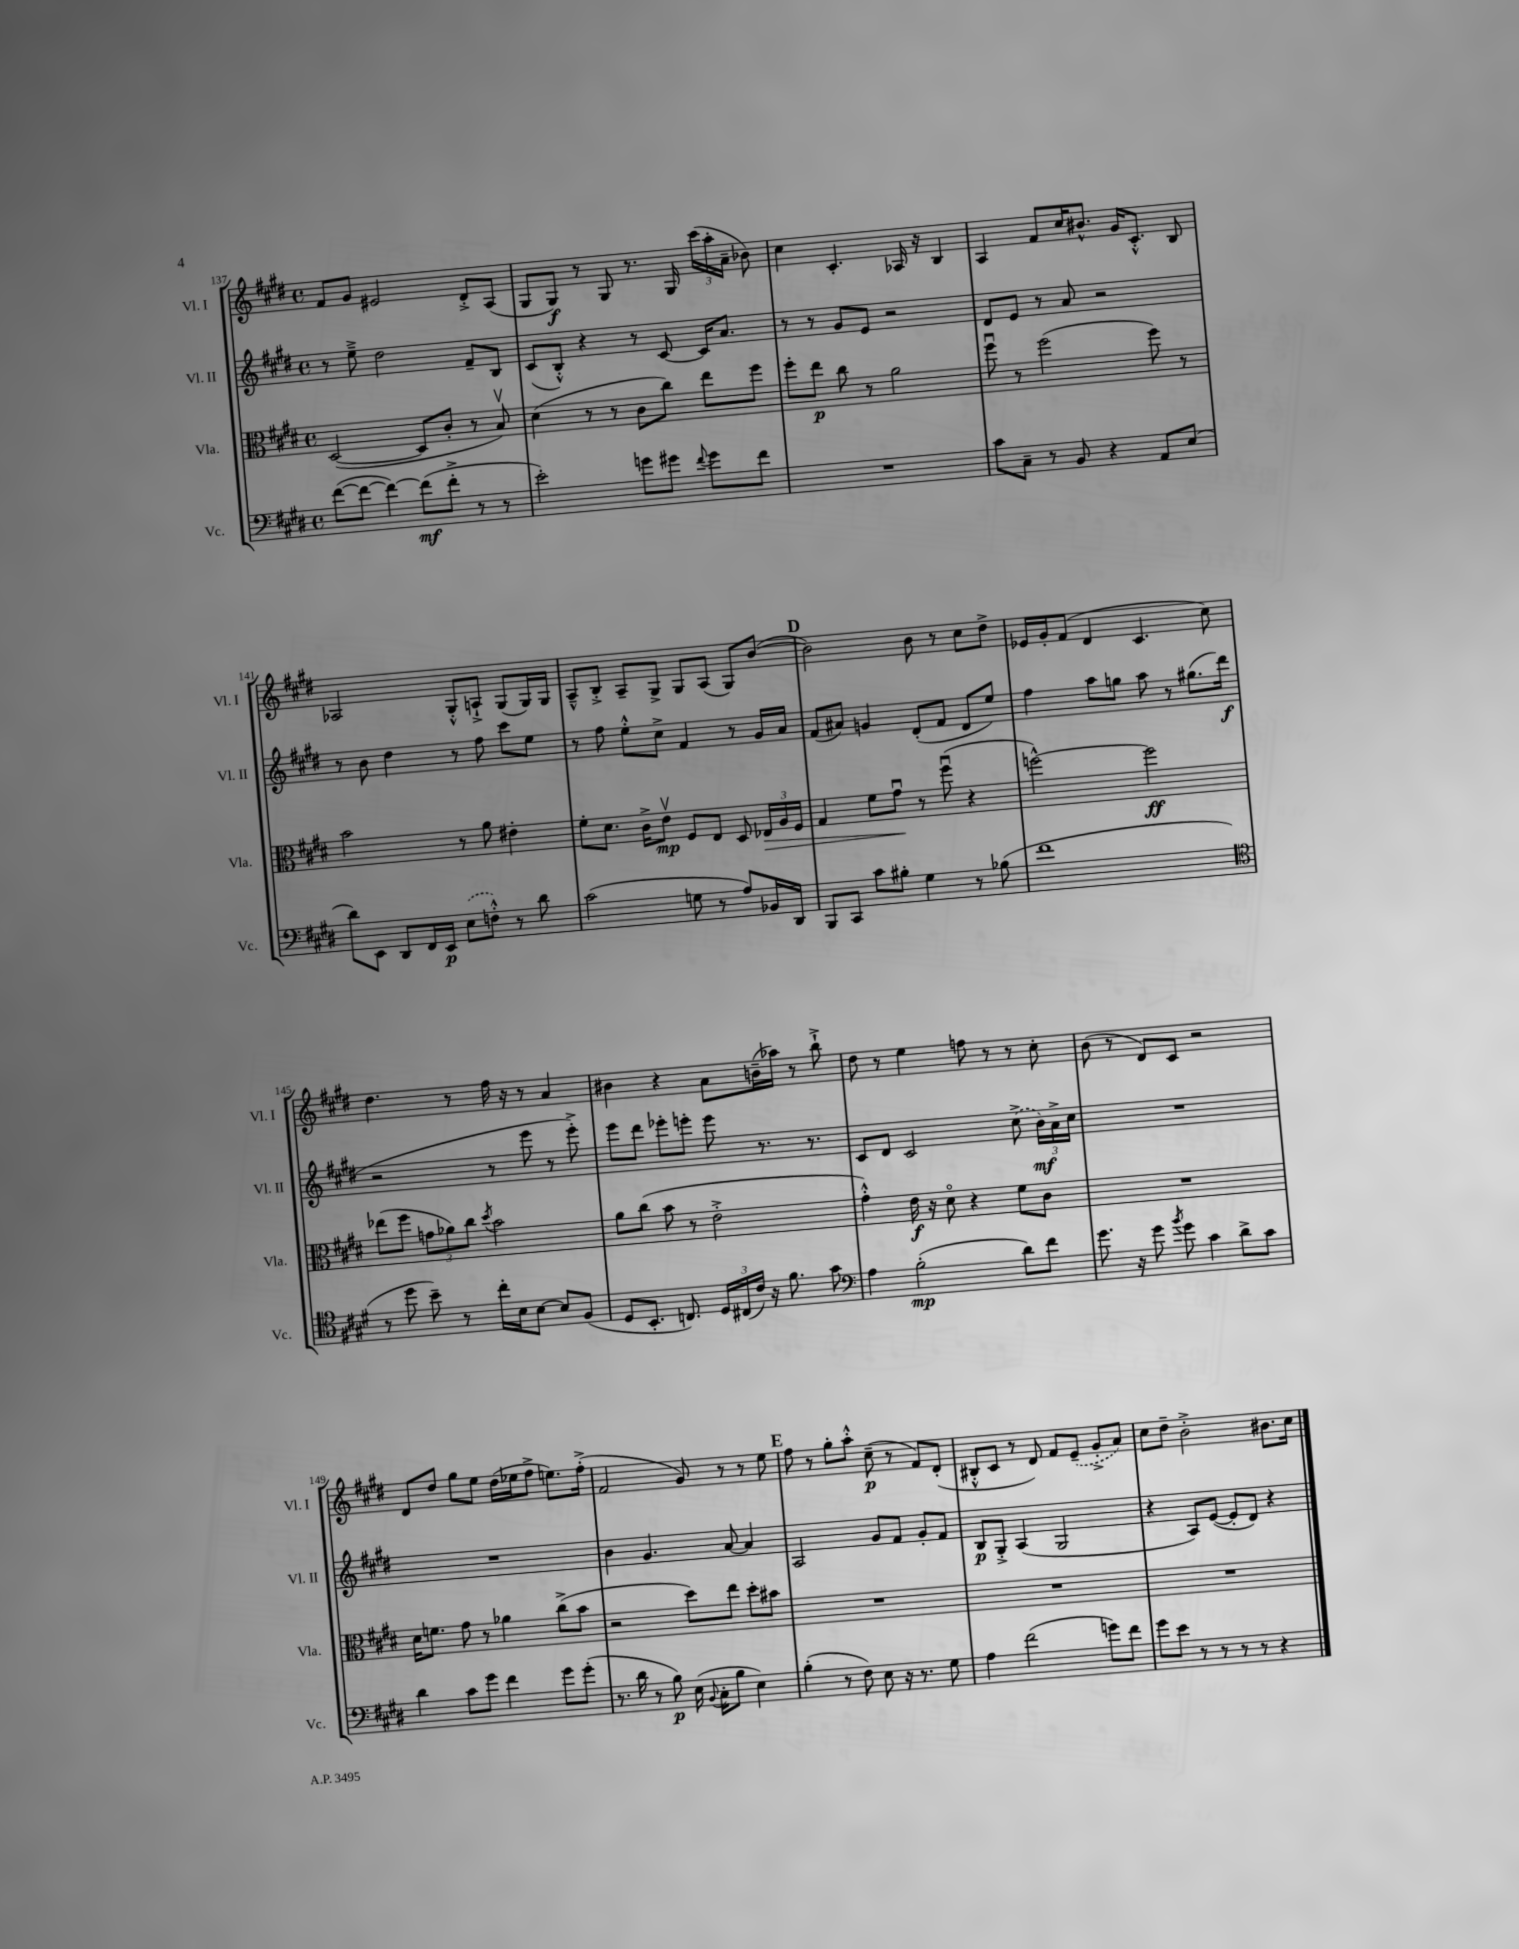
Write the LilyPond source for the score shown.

<<
\new StaffGroup <<
\new Staff = "s0" \with { instrumentName = "Vl. I" shortInstrumentName = "Vl. I" } {
    \clef treble \key e \major \defaultTimeSignature \time 4/4
    \autoBeamOff fis'8[ gis'8] eis'2 dis'8[-.-> a8]( |
    gis8[ gis8]\f) r8 gis8 r8. gis16 \tuplet 3/2 { cis'''16[( a''16-. a'16]-- } bes'8) |
    cis''4 cis'4.-. aes16 r16 b4 |
    a4 fis'8[ cis''16 bis'8.]-^ gis'16[ cis'8.]-.-^ b8 |
    aes2 gis8[-.-^ a8]-!-> gis8[( gis16) gis16] |
    a8[---^ b8]-.-> a8[-- gis8]-> gis8[ a8]( gis8[) b'8]~( |
    \mark \markup { \bold "D" } b'2) b'8 r8 cis''8[ dis''8]-> |
    ees'16[ gis'16-. fis'8]( dis'4 cis'4. cis''8) |
    dis''4. r8 fis''16 r16 r8 a'4 |
    bis'4 r4 a'8[ b'16--( aes''16]) r8 b''8-!-> |
    dis''8 r8 e''4 f''8 r8 r8 cis''8-. |
    b'8( r8 dis'8[) cis'8] r2 |
    dis'8[ dis''8] gis''8[ e''8] dis''16[( ees''16 fis''8]-> e''8.[) fis''16]-.->( |
    fis'2 gis'8) r8 r8 e''8 |
    \mark \markup { \bold "E" } fis''8 r8 gis''8[-. a''8]-.-^ cis''8--\p( r8 fis'8[) dis'8]-.( |
    bis8[-.-^ cis'8] r8 dis'8) fis'8[ \once \slurDashed e'8]--( gis'8[-.-> a'8]) |
    cis''8[ dis''8]-- b'2-.-> bis'8.[ cis''16] \bar "|." |
}
\new Staff = "s1" \with { instrumentName = "Vl. II" shortInstrumentName = "Vl. II" } {
    \clef treble \key e \major \defaultTimeSignature \time 4/4
    \autoBeamOff r8 e''8---> dis''2 fis'8[-- b8] |
    cis'8[( b8]-.-^) r4 r8 cis'8~ cis'16[ a'8.] |
    r8 r8 gis'8[ e'8] r2 |
    dis'8[ e'8] r8 a'8 r2 |
    r8 b'8 dis''4 r8 fis''8 cis'''8[ e''8] |
    r8 fis''8 e''8[-.-^ cis''8]-> fis'4 r8 gis'16[ a'16] |
    \mark \markup { \bold "D" } fis'8[( ais'8]) g'4 dis'8[-.( fis'8] dis'8[ e''8]) |
    fis''4 a''8[ g''8] a''8 r8 gis''8.[( dis'''16]\f |
    r2 r8 e'''8 r8 e'''8-.->) |
    e'''8[ dis'''8] ees'''8[-. e'''8]-. e'''8 r8. r8. |
    cis'8[ dis'8] cis'2 \once \slurDashed cis''8->( \tuplet 3/2 { b'16[\mf) a'16-> cis''16] } |
    R1 |
    R1 |
    b'4 gis'4. a'8~ a'4 |
    \mark \markup { \bold "E" } a2 gis'8[ fis'8] gis'8[-. fis'8] |
    b8[\p gis8]-.-> a4( gis2 |
    r4 a8[) e'8]~( e'8[-. dis'8]) r4 \bar "|." |
}
\new Staff = "s2" \with { instrumentName = "Vla." shortInstrumentName = "Vla." } {
    \clef alto \key e \major \defaultTimeSignature \time 4/4
    \autoBeamOff dis2~( dis8[ cis'8]-. r8 b8\upbow) |
    dis'4( r8 r8 cis'8[ cis''8]) e''8[ fis''8] |
    fis''8[-. e''8]\p cis''8 r8 a'2 |
    fis''8\downbow r8 fis''2( fis''8) r8 |
    b'2 r8 a'8 eis'4-. |
    fis'8[-. dis'8.] cis'16[-> e'8]\upbow\mp fis8[ e8] dis8 \tuplet 3/2 { ees16[\> a16 fis16] } |
    \mark \markup { \bold "D" } gis4 fis'8[ gis'8]\downbow\! r8 fis''8\downbow( r4 |
    f''2~-^) f''2\ff |
    ees''8[( fis''8] \tuplet 3/2 { g'8[ aes'8) cis''8] } \acciaccatura { dis''8 } b'2 |
    a'8[ cis''8]( b'8 r8 e'2-.-> |
    gis'4-.-^) e'16\f r16 dis'8\flageolet r4 fis'8[ cis'8] |
    R1 |
    dis'16[ f'8.] gis'8 r8 aes'4 cis''8[->( b'8] |
    r2 dis''8[) e''8] dis''8[-. bis'8] |
    \mark \markup { \bold "E" } R1 |
    R1 |
    R1 \bar "|." |
}
\new Staff = "s3" \with { instrumentName = "Vc." shortInstrumentName = "Vc." } {
    \clef bass \key e \major \defaultTimeSignature \time 4/4
    \autoBeamOff fis'8[~( fis'8]~ fis'4~) fis'8[\mf( fis'8]-.-> r8 r8 |
    e'2-.) g'8[ gis'8] \appoggiatura { fis'8 } gis'8[ fis'8] |
    R1 |
    cis'8[ cis8]-- r8 b,8 r4 a,8[ e8]( |
    dis'8[) e,8] dis,8[ fis,16 e,16]\p \once \slurDashed e8[( f8]-.-^) r8 dis'8 |
    cis'2( g8 r8 a8[) bes,16 dis,16] |
    \mark \markup { \bold "D" } b,,8[ cis,8] cis'8[ bis8]-. gis4 r8 bes8( |
    fis'1 |
    \clef tenor r8 dis''8 b'8--) r8 cis''16[-. b16 b8]~ b8[ fis8]( |
    dis8[ b,8.]-. c8.) \tuplet 3/2 { dis16[ cis16( cis'16]) } r16 fis'8. gis'8 |
    \clef bass a4 b2-.\mp( dis'8[) fis'8] |
    gis'8. r16 gis'8 \acciaccatura { b'8 } gis'8 cis'4 dis'8[-> cis'8] |
    dis'4 cis'8[ gis'8] fis'4 gis'8[ gis'8]-.( |
    r8. dis'16 r8 b8\p) e16( \appoggiatura { b,8 } cis16[-. b8] e4) |
    \mark \markup { \bold "E" } b4-.( r8 fis8) e8 r16 r8. gis8 |
    a4 fis'2( g'8[) fis'8] |
    gis'8[ e'8] r8 r8 r8 r8 r4 \bar "|." |
}
>>
>>
\layout { \context { \Score currentBarNumber = #137 } }
